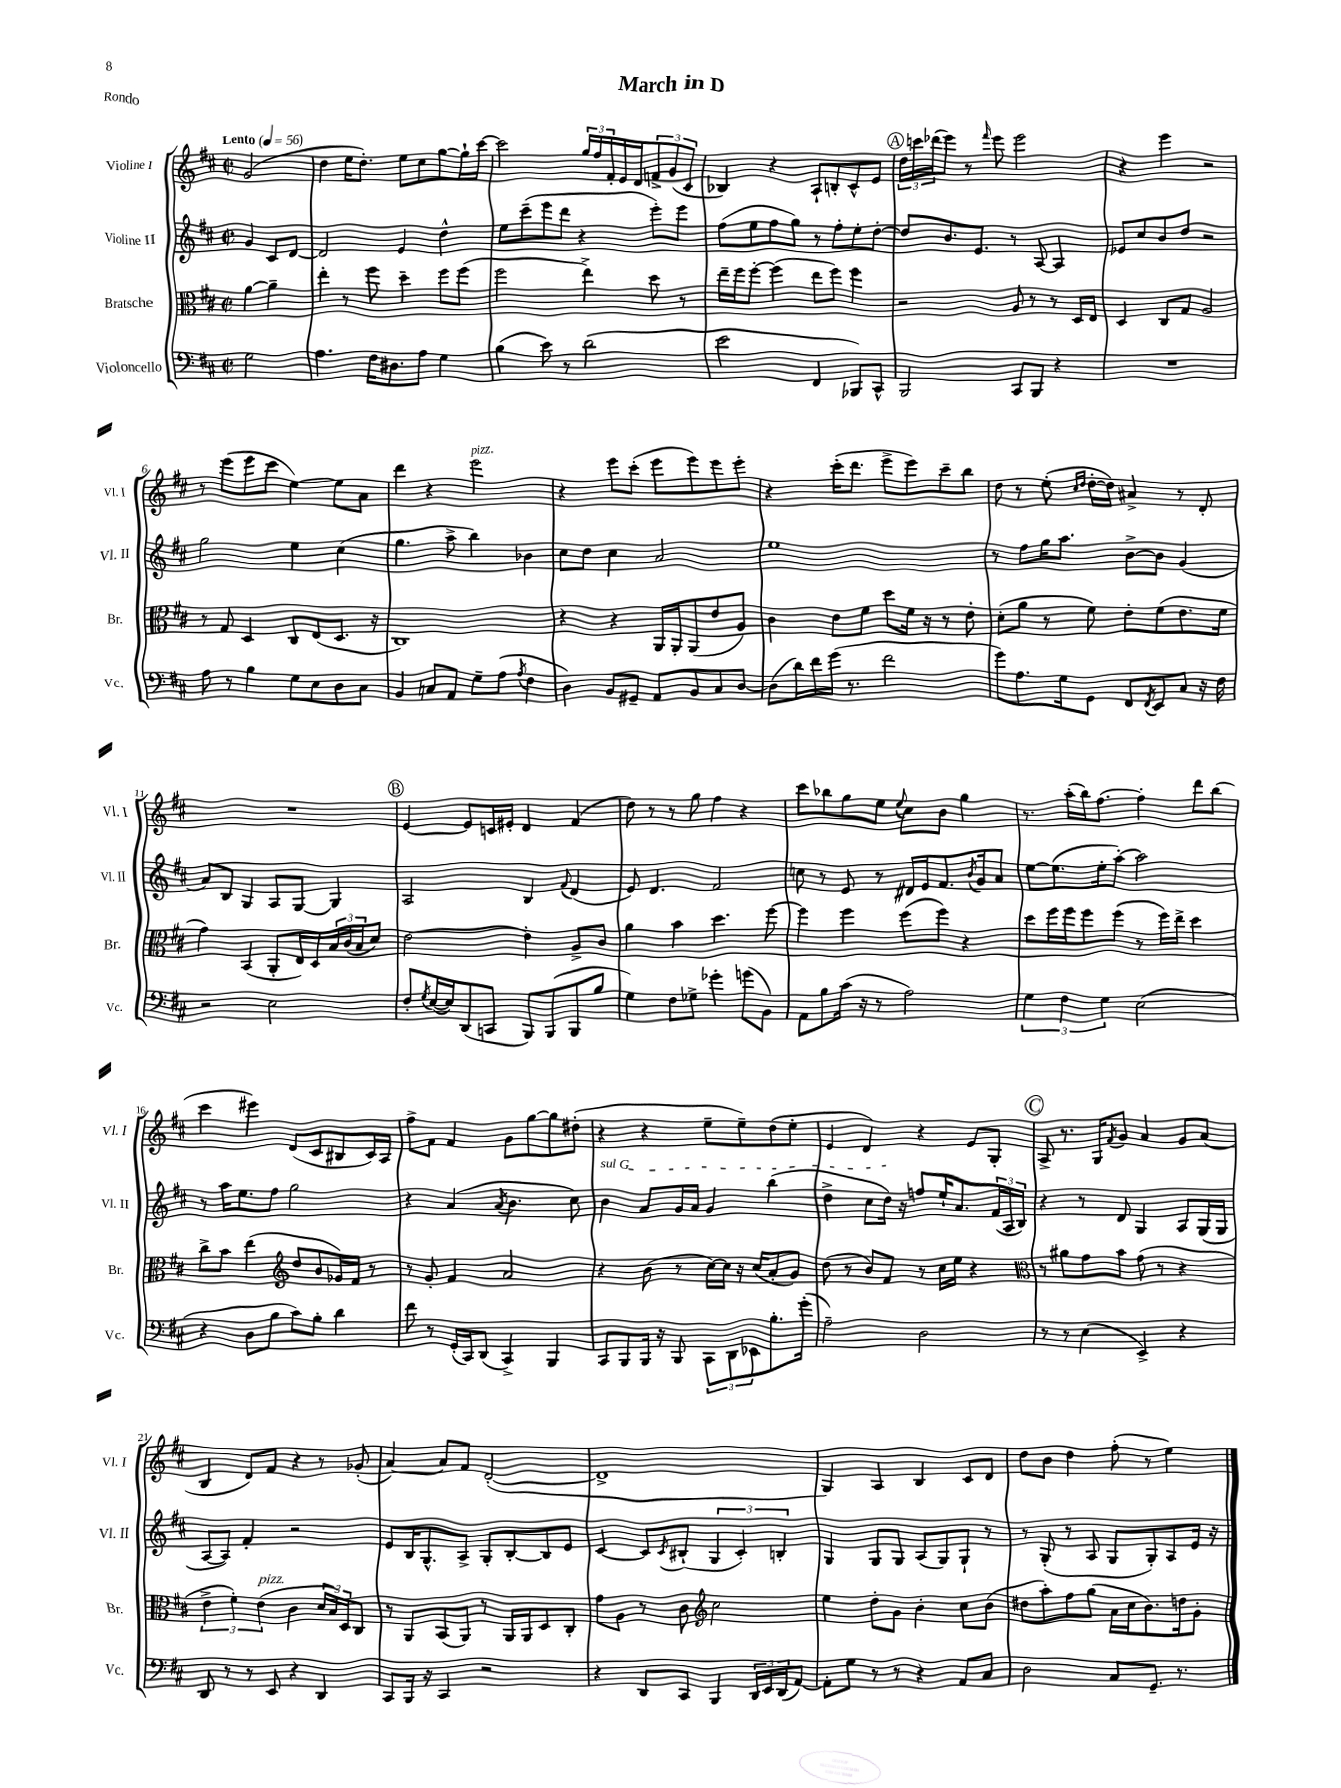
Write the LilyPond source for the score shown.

\header { title = "March in D" piece = "Rondo" }
<<
\new StaffGroup <<
\new Staff = "s0" \with { instrumentName = "Violine I" shortInstrumentName = "Vl. I" } {
    \clef treble \key d \major \defaultTimeSignature \time 2/2 \partial 2 \tempo "Lento" 4 = 56
    g'2( |
    d''4 e''16 d''8.-.) e''8 cis''8 g''8~ g''16-! cis'''16~ |
    cis'''2 \tuplet 3/2 { g''16 fis''16 fis'16-. } e'16 d'16 \tuplet 3/2 { f'8-> g'8( cis'8 } |
    bes4) r4 a8-! b8-. cis'8-^ e'8 |
    \mark \markup { \circle "A" } \tuplet 3/2 { d''16 c'''16 des'''16( } e'''8) r8 \grace { fis'''16 } e'''8 e'''2 |
    r4 e'''4 r2 |
    r8 e'''8( e'''8 cis'''8 e''4~) e''8 a'8 |
    d'''4 r4 e'''2^\markup { \italic "pizz." } |
    r4 e'''8 cis'''8-.( e'''8 e'''8) e'''8 e'''8-. |
    r4 cis'''16-.( d'''8. e'''8-> e'''8) cis'''8-- b''8 |
    d''8 r8 e''8-.( \grace { cis''16 d''16 } d''16~-. d''16) ais'4-> r8 d'8-. |
    R1 |
    \mark \markup { \circle "B" } e'4~ e'8 c'16 eis'16-. d'4 fis'4( |
    d''8) r8 r8 g''8 fis''4 r4 |
    cis'''8 bes''8 g''8 e''8 \appoggiatura { e''8 } cis''8 b'8 g''4 |
    r8. a''16-.( b''16) fis''8.~ fis''4-. d'''8 b''8( |
    cis'''4 eis'''4) d'8( cis'8 bis8 cis'16) a16 |
    fis''8-> fis'8 fis'4 g'8 g''8~ g''8 dis''8-.( |
    r4 r4 e''8-- e''8--) d''8( e''8-. |
    e'4 d'4) r4 e'8 g8-. |
    \mark \markup { \circle "C" } a8-> r8. g16 \acciaccatura { fis'8 } g'8 a'4 g'8 a'8( |
    b4 d'8) fis'8 r4 r8 ges'8-.( |
    a'4~) a'8 fis'8 d'2~-.( |
    d'1-> |
    g4) a4 b4 cis'8 d'8 |
    d''8 b'8 d''4 fis''8-.( r8 e''4) \bar "|." |
}
\new Staff = "s1" \with { instrumentName = "Violine II" shortInstrumentName = "Vl. II" } {
    \clef treble \key d \major \defaultTimeSignature \time 2/2 \partial 2
    g'4 cis'8 d'8~ |
    d'2 e'4 d''4-^ |
    e''8 cis'''8--( e'''8 d'''8 r4 e'''8-.) e'''8 |
    fis''8( e''8 fis''8 g''8) r8 fis''8-. e''8-. d''8~-. |
    \mark \markup { \circle "A" } d''8 b'8. e'8. r8 a8~ a4 |
    ees'8 cis''8 b'8 d''8 r2 |
    g''2 e''4 cis''4( |
    g''4. a''8-> b''4) bes'4 |
    cis''8 d''8 cis''4 a'2 |
    e''1 |
    r8 fis''8 g''16 a''8. b'8~-> b'8 g'4( |
    a'8) b8 g4 a8 g8~ g4 |
    \mark \markup { \circle "B" } a2 b4 \appoggiatura { fis'8 } d'4( |
    e'8) d'4. fis'2 |
    c''8 r8 e'8 r8 dis'16 e'16 fis'8. \acciaccatura { b'8 } g'16 a'8 |
    e''8~ e''8.( e''16-. a''8~-.) a''2 |
    r8 a''16 e''8. fis''8 g''2 |
    r4 a'4( \acciaccatura { a'8 } b'4. cis''8) |
    \once \override TextSpanner.bound-details.left.text = \markup { \italic "sul G" } b'4\startTextSpan a'8 g'16 a'16 g'4 b''4( |
    d''4-> cis''8 d''16\stopTextSpan) r16 f''8 e''16-! a'8. \tuplet 3/2 { fis'16( a16 b16) } |
    \mark \markup { \circle "C" } r4 r8 d'8 g4 a8 g16( g16 |
    a8~ a8) fis'4-. r2 |
    e'8 b16 g8.-^ a8-> g8-. b8~-. b8 e'8 |
    cis'4~ cis'8 \acciaccatura { cis'8 } bis8-!( \tuplet 3/2 { g4 cis'4-.) b4-. } |
    g4 g8 g8 a8( g8) g8-! r8 |
    r8 g8-.( r8 a8 g8 g8-.) a8 e'16 r16 \bar "|." |
}
\new Staff = "s2" \with { instrumentName = "Bratsche" shortInstrumentName = "Br." } {
    \clef alto \key d \major \defaultTimeSignature \time 2/2 \partial 2
    a'4~ a'4-- |
    e''4-. r8 fis''8 d''4-- fis''8 fis''8( |
    fis''2 e''4->) d''8 r8 |
    e''16-- fis''16 fis''8~-. fis''4( e''8 fis''8) fis''4 |
    \mark \markup { \circle "A" } r2 a8 r8 r8 d16 e16 |
    d4 cis8 g8 a2 |
    r8 g8 d4 cis8 e8( d8. r16 |
    cis1) |
    r4 r4 a,16 a,16-. a,8( e'8 a8) |
    cis'4 e'8 fis'8 d''8 fis'16 r16 r8 e'8-. |
    d'8-.( a'8 r8 fis'8) e'8-. fis'8( e'8. fis'16 |
    g'4) b,4( a,8-. e16) d16 \tuplet 3/2 { b16 cis'16( b16 } d'8) |
    \mark \markup { \circle "B" } e'2~ e'4-. a8-> cis'8 |
    a'4 b'4 d''4. fis''8~ |
    fis''4 fis''4 fis''8( fis''8) r4 |
    d''8 fis''16 fis''16 fis''8 fis''8( r8 fis''16) e''16-> d''4 |
    cis''8-> b'8 e''4( \clef treble d''8 b'8 ges'16) fis'16 r8 |
    r8 g'8-. fis'4 a'2 |
    r4 b'8( r8 cis''16~) cis''16 r16 cis''16( a'8-. g'8) |
    d''8( r8 b'8) fis'8 r8 cis''16 e''16 r4 |
    \mark \markup { \circle "C" } \clef alto r8 ais'8 g'8 b'8 g'8( r8 r4 |
    \tuplet 3/2 { e'4-> fis'4-.) e'4^\markup { \italic "pizz." }( } cis'4 \tuplet 3/2 { d'16 b16) d16 } cis8 |
    r8 a,8 b,8( a,8) r8 a,16 a,16 d8 cis8-. |
    g'8 a8 r8 cis'8 \clef treble cis''2 |
    e''4 d''8-. g'8 b'4-. cis''8 b'8( |
    dis''8 a''8-.) fis''8 g''8( a'16 cis''16 b'8.) d''16 g'8-. \bar "|." |
}
\new Staff = "s3" \with { instrumentName = "Violoncello" shortInstrumentName = "Vc." } {
    \clef bass \key d \major \defaultTimeSignature \time 2/2 \partial 2
    g2 |
    a4. fis16 dis8. a8 g4 |
    b4( e'8) r8 d'2( |
    e'2 fis,4 bes,,8) cis,8-^ |
    \mark \markup { \circle "A" } b,,2 cis,8 b,,8 r4 |
    R1 |
    a8 r8 b4 g8 e8 d8 cis8 |
    b,4 c8 a,8 g8-- a8( \acciaccatura { a8 } fis4 |
    d4) b,8 gis,8-- a,8 b,8 cis8 d8~ |
    d8( d'16) fis'16 g'16( r8. fis'2 |
    g'8) a8. g16 g,8 fis,8 \acciaccatura { fis,8 } e,8 cis8 r16 fis16 |
    r2 e2 |
    \mark \markup { \circle "B" } fis8-. \acciaccatura { g8 } e16~( e16) d,8( c,8 b,,8) b,,8( b,,8 b8 |
    g4) fis8 ges8-> ges'4-. g'8( b,8) |
    a,8 b8 cis'16( r16 r8 a2) |
    \tuplet 3/2 { g4 fis4 g4 } e2( |
    r4 d8 b8 cis'8) b8-. d'4 |
    fis'8 r8 g,16-.( cis,16) d,8( cis,4->) b,,4 |
    cis,8 b,,8 b,,16 r16 b,,8 \tuplet 3/2 { cis,8 d,8 ees,8 } b8.-. g'16-.( |
    a2--) d2 |
    \mark \markup { \circle "C" } r8 r8 e4( e,4->) r4 |
    d,8 r8 r8 e,8 r4 d,4 |
    cis,8 b,,16 r16 cis,4 r2 |
    r4 d,8 cis,8 b,,4 \tuplet 3/2 { d,16 e,16 d,16( } a,8~) |
    a,8-. g8 r8 r8 r4 a,8 cis8 |
    d2 cis8 g,8.-- r8. \bar "|." |
}
>>
>>
